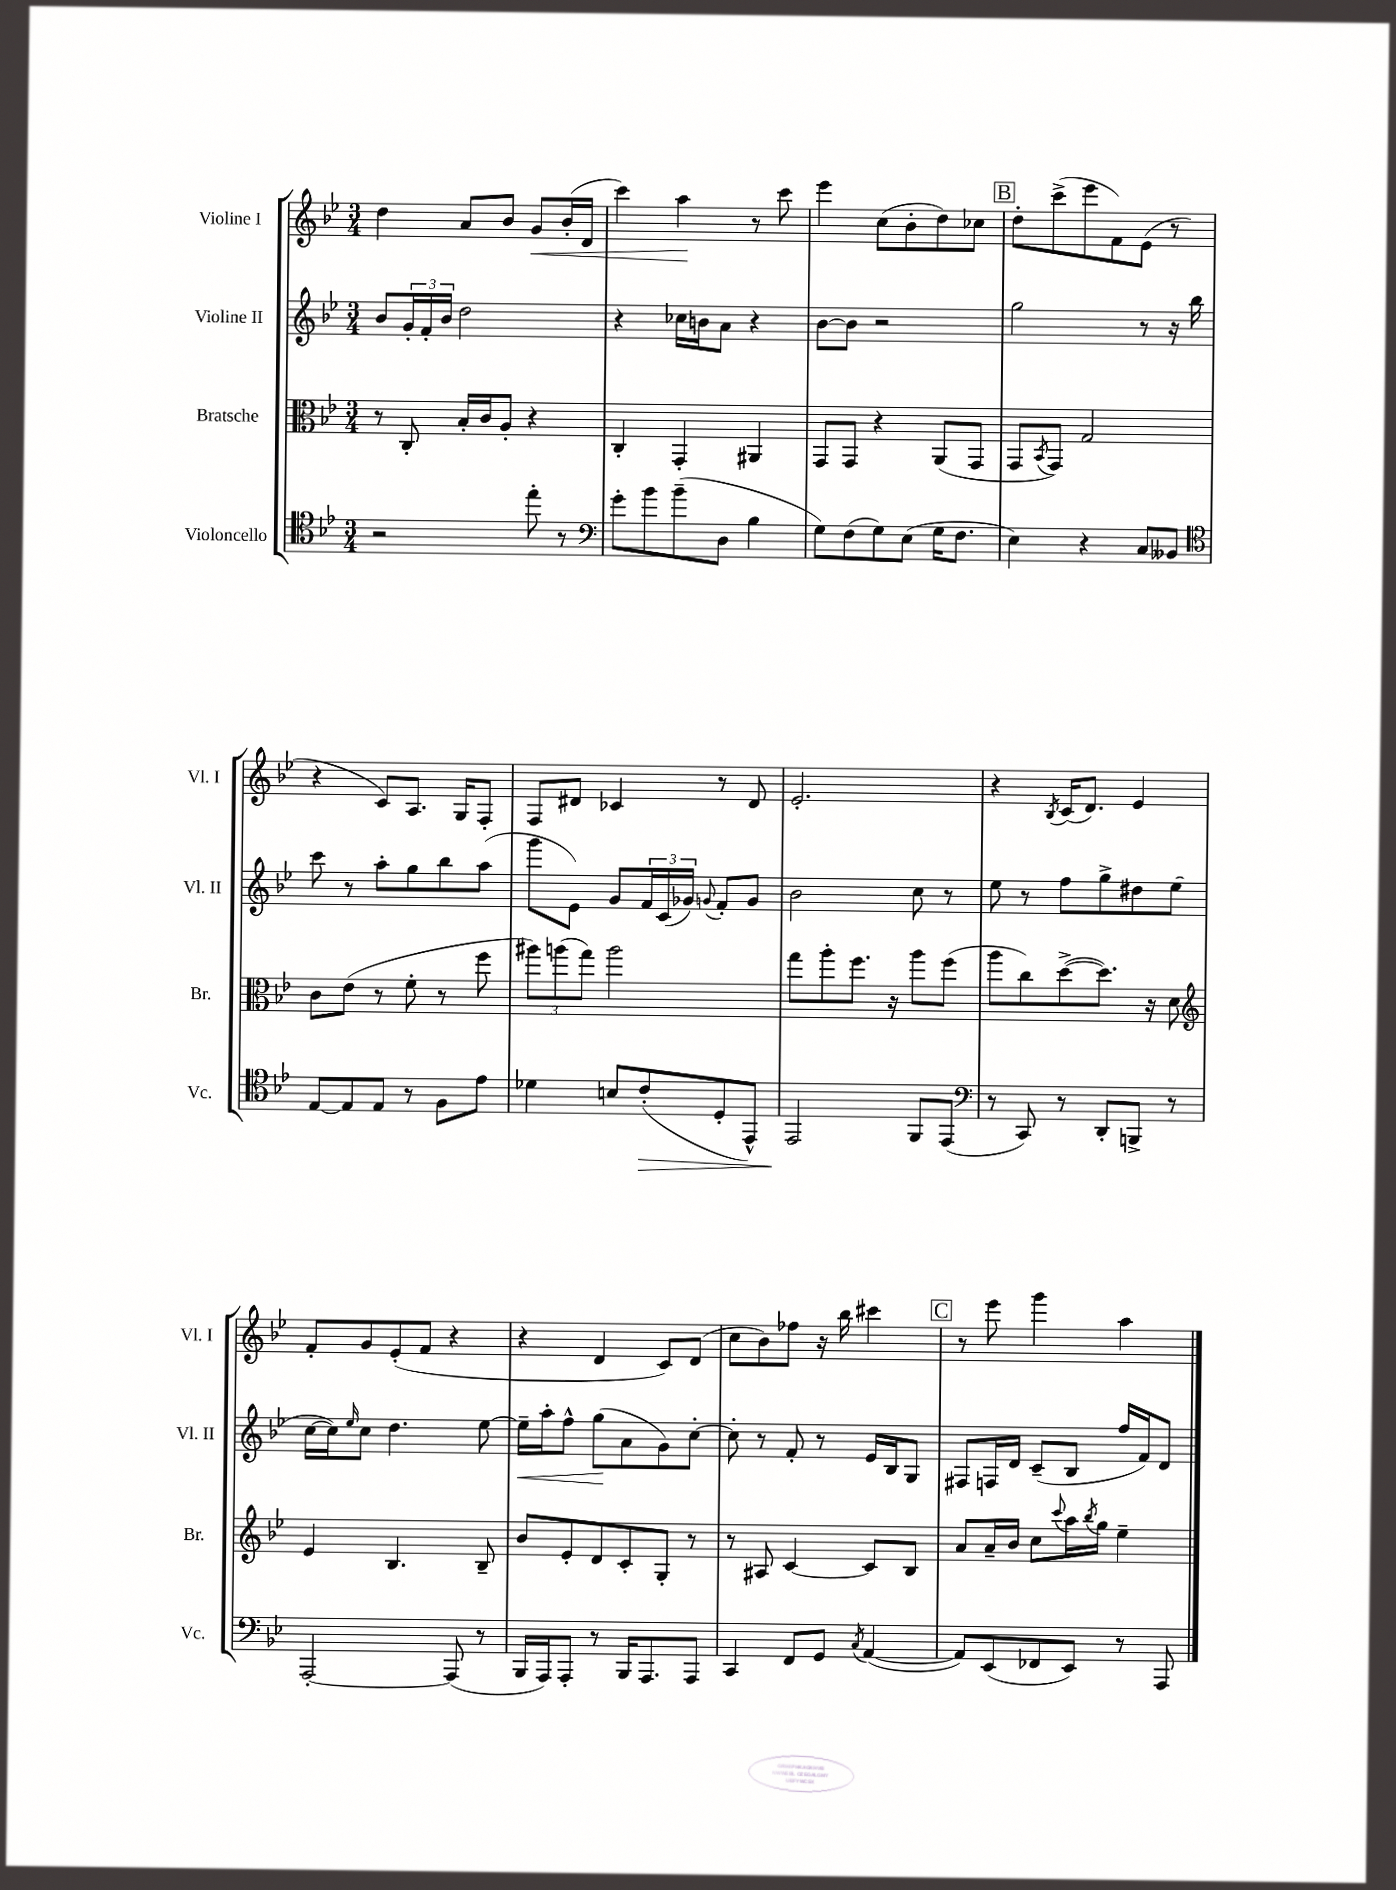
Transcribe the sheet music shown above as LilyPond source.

<<
\new StaffGroup <<
\new Staff = "s0" \with { instrumentName = "Violine I" shortInstrumentName = "Vl. I" } {
    \clef treble \key bes \major \numericTimeSignature \time 3/4
    d''4 a'8 bes'8 g'8\< bes'16-.( d'16 |
    c'''4) a''4\! r8 c'''8 |
    ees'''4 c''8( bes'8-. d''8) ces''8 |
    \mark \markup { \box "B" } d''8-. c'''8->( ees'''8 f'8) ees'8( r8 |
    r4 c'8) a8. g16 f8-. |
    f8 dis'8 ces'4 r8 dis'8 |
    ees'2.-. |
    r4 \acciaccatura { bes8 } c'16( d'8.) ees'4 |
    f'8-. g'8 ees'8-.( f'8 r4 |
    r4 d'4 c'8) d'8( |
    c''8 bes'8) fes''8 r16 bes''16 cis'''4 |
    \mark \markup { \box "C" } r8 ees'''8 g'''4 a''4 \bar "|." |
}
\new Staff = "s1" \with { instrumentName = "Violine II" shortInstrumentName = "Vl. II" } {
    \clef treble \key bes \major \numericTimeSignature \time 3/4
    bes'8 \tuplet 3/2 { g'16-. f'16-. bes'16 } d''2 |
    r4 ces''16 b'16 a'8 r4 |
    bes'8~ bes'8 r2 |
    \mark \markup { \box "B" } g''2 r8 r16 bes''16 |
    c'''8 r8 a''8-. g''8 bes''8 a''8( |
    g'''8 ees'8) g'8 \tuplet 3/2 { f'16 c'16( ges'16) } \appoggiatura { g'8 } f'8-. g'8 |
    bes'2 c''8 r8 |
    ees''8 r8 f''8 g''8-> dis''8 ees''8( |
    c''16~ c''16) \grace { ees''16 } c''8 d''4. ees''8~ |
    ees''16--\< a''16-. f''8-^ g''8\!( a'8 g'8) c''8~-. |
    c''8-. r8 f'8-. r8 ees'16 bes16 g8 |
    \mark \markup { \box "C" } fis8 f16 d'16 c'8--( bes8 f''16 f'16) d'8 \bar "|." |
}
\new Staff = "s2" \with { instrumentName = "Bratsche" shortInstrumentName = "Br." } {
    \clef alto \key bes \major \numericTimeSignature \time 3/4
    r8 c8-. bes16-. c'16 a8-. r4 |
    c4-. g,4-. ais,4 |
    g,8 g,8 r4 a,8( g,8 |
    \mark \markup { \box "B" } g,8 \acciaccatura { bes,8 } g,8) g2 |
    c'8 ees'8( r8 f'8-. r8 f''8 |
    \tuplet 3/2 { ais''8) a''8( g''8) } a''2 |
    g''8 a''8-. f''8. r16 a''8 f''8( |
    a''8 c''8) d''8~->( d''8.) r16 d'8 |
    \clef treble ees'4 bes4. bes8-- |
    bes'8 ees'8-. d'8 c'8-. g8-. r8 |
    r8 ais8 c'4~ c'8 bes8 |
    \mark \markup { \box "C" } a'8 a'16-- bes'16 c''8 \appoggiatura { c'''8 } a''16 \acciaccatura { bes''8 } g''16 ees''4-- \bar "|." |
}
\new Staff = "s3" \with { instrumentName = "Violoncello" shortInstrumentName = "Vc." } {
    \clef tenor \key bes \major \numericTimeSignature \time 3/4
    r2 ees''8-. r8 |
    \clef bass g'8-. bes'8 bes'8--( d8 bes4 |
    g8) f8( g8) ees8( g16 f8. |
    \mark \markup { \box "B" } ees4) r4 c8 beses,8 |
    \clef tenor ees8~ ees8 ees8 r8 f8 ees'8 |
    des'4 b8 c'8-.\>( d8-. ees,8-^) |
    ees,2\! f,8 ees,8( |
    \clef bass r8 c,8) r8 d,8-. b,,8-> r8 |
    a,,2~-. a,,8( r8 |
    bes,,16 a,,16) a,,8-. r8 bes,,16 a,,8. a,,8 |
    c,4 f,8 g,8 \acciaccatura { c8 } a,4~( |
    \mark \markup { \box "C" } a,8) ees,8( fes,8 ees,8) r8 a,,8 \bar "|." |
}
>>
>>
\layout { \context { \Score \remove "Bar_number_engraver" } }
